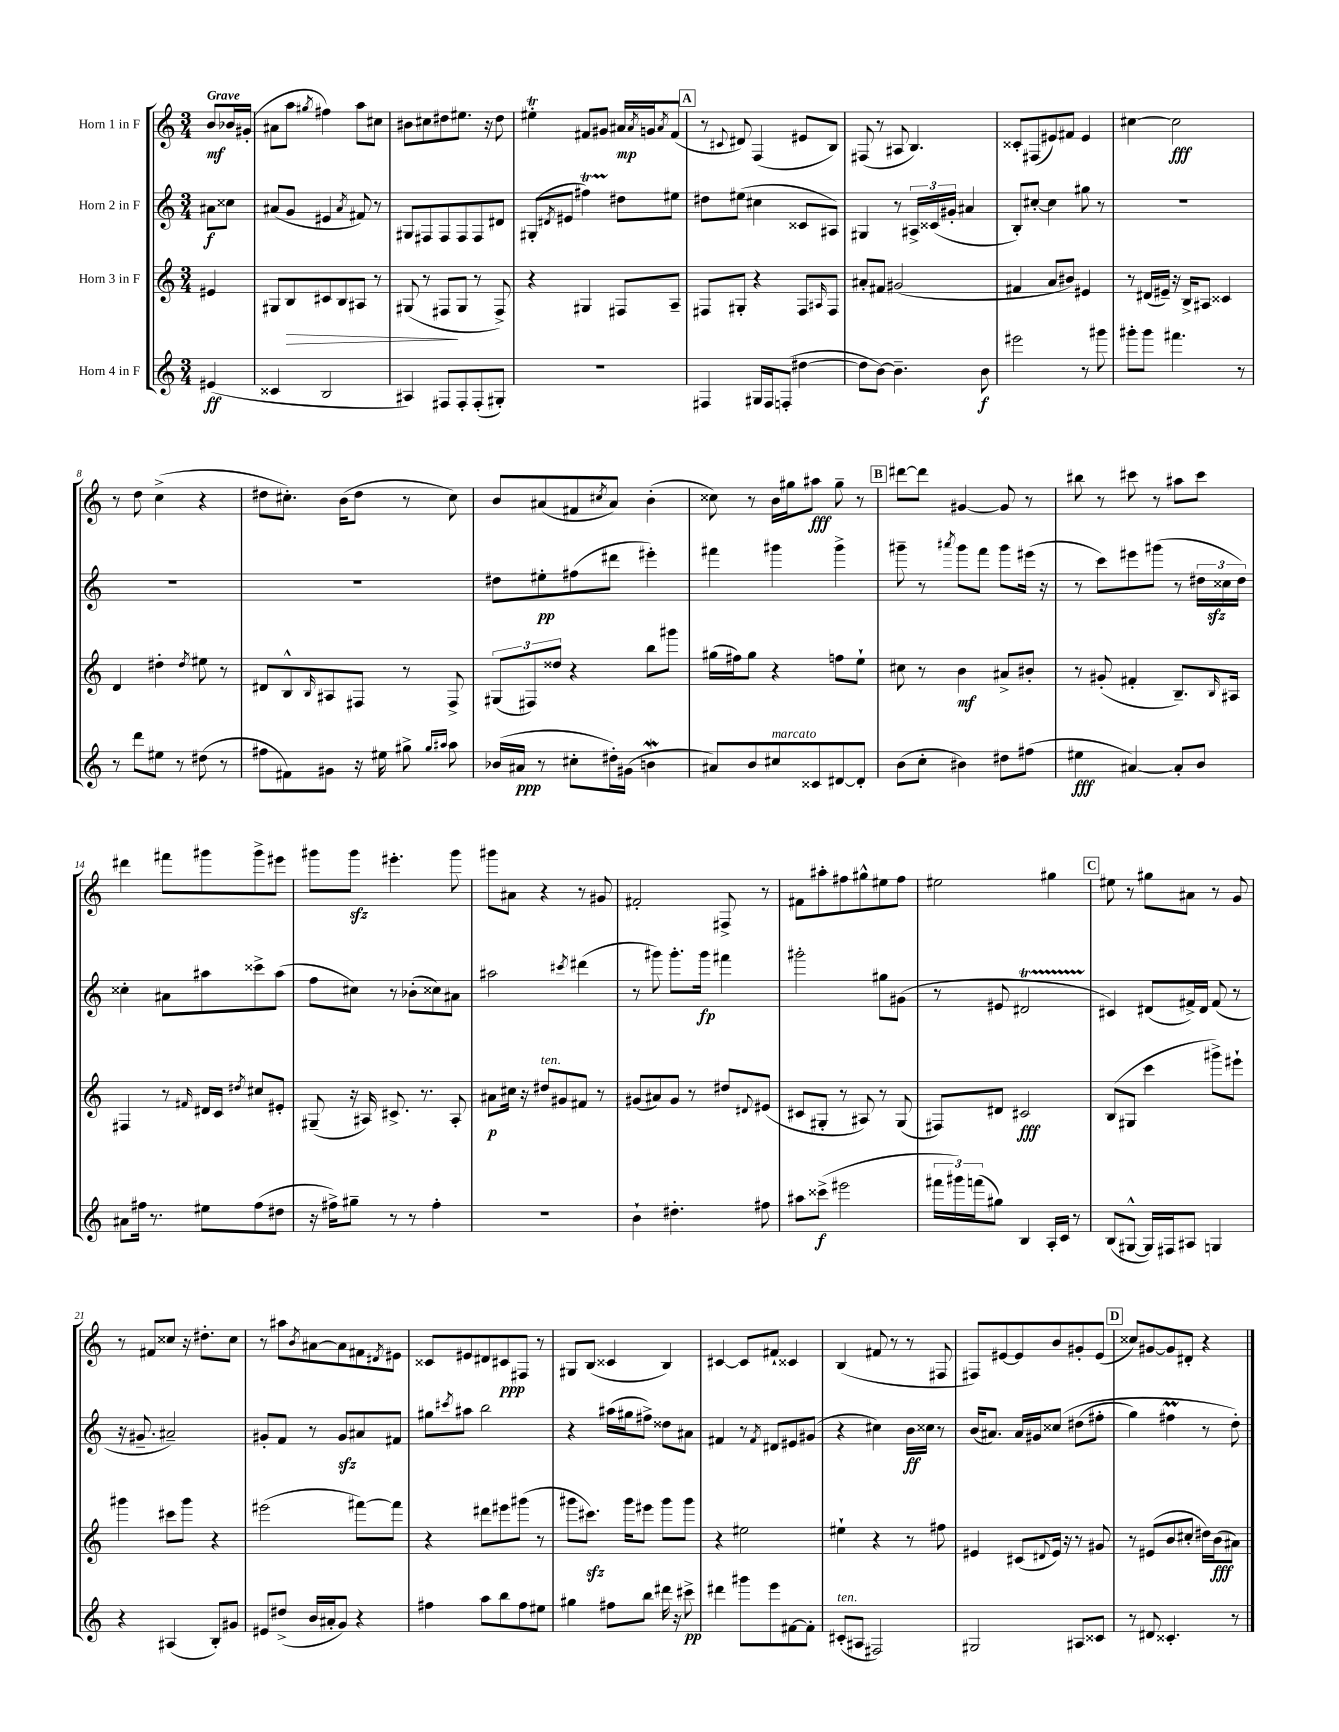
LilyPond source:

<<
\new StaffGroup <<
\new Staff = "s0" \with { instrumentName = "Horn 1 in F" } {
    \clef treble \key c \major \numericTimeSignature \time 3/4 \partial 4 \tempo "Grave"
    b'8\mf bes'16 gis'16-.( |
    ais'8 a''8 \acciaccatura { gis''8 } fis''4) a''8 cis''8 |
    bis'8 cis''8 dis''8 eis''8. r16 dis''8 |
    eis''4-.\trill fis'8 gis'8 ais'16\mp \acciaccatura { ais'8 } g'16 \acciaccatura { ais'8 } fis'8( |
    \mark \markup { \box "A" } r8 \appoggiatura { cis'8 } dis'8) f4( eis'8 b8) |
    fis8( r8 ais8 b4.) |
    cisis'8-. fis8( eis'8) fis'8 eis'4 |
    cis''4~ cis''2\fff |
    r8 d''8 c''4->( r4 |
    dis''8 cis''8.-.) b'16( dis''8 r8 cis''8) |
    b'8 ais'8( fis'8 \acciaccatura { cis''8 } ais'8) b'4-.( |
    cisis''8) r8 b'16 gis''16 ais''8\fff gis''8-- r8 |
    \mark \markup { \box "B" } dis'''8~ dis'''8 gis'4~ gis'8 r8 |
    bis''8 r8 cis'''8 r8 ais''8 cis'''8 |
    dis'''4 fis'''8 gis'''8 gis'''8-> eis'''8 |
    gis'''8 gis'''8\sfz eis'''4.-. gis'''8 |
    gis'''8 ais'8 r4 r8 gis'8 |
    fis'2-. fis8-> r8 |
    fis'8 ais''8-. fis''8 gis''8-^ eis''8 fis''8 |
    eis''2 gis''4 |
    \mark \markup { \box "C" } eis''8 r8 gis''8 ais'8 r8 g'8 |
    r8 fis'8 cisis''8 r16 dis''8.-. cisis''8 |
    r8 ais''8 \acciaccatura { b'8 } ais'8~ ais'8 fis'8 \acciaccatura { dis'8 } eis'8 |
    cisis'8 eis'8 dis'8 cis'8\ppp fis8 r8 |
    gis8 b8( cisis'4 b4) |
    cis'4~ cis'8 fis'8-! cisis'4 |
    b4( fis'8 r8 r8 fis8 |
    fis8) eis'8~ eis'8 b'8 gis'8-. eis'8( |
    \mark \markup { \box "D" } cisis''8) gis'8~ gis'8 dis'8-. r4 \bar "|." |
}
\new Staff = "s1" \with { instrumentName = "Horn 2 in F" } {
    \clef treble \key c \major \numericTimeSignature \time 3/4 \partial 4
    ais'8\f cisis''8 |
    ais'8( g'8 eis'4 \acciaccatura { ais'8 } fis'8) r8 |
    gis8 fis8 fis8 fis8 fis8 dis'8 |
    gis8-.( \acciaccatura { dis'8 } eis'8 fis''4\startTrillSpan) dis''8\stopTrillSpan eis''8 |
    \mark \markup { \box "A" } dis''8 eis''8( cis''4 cisis'8 ais8) |
    gis4 r8 \tuplet 3/2 { ais16-> cisis'16( gis'16-. } ais'4 |
    b8-.) cis''8~-. cis''4 gis''8 r8 |
    R2. |
    R2. |
    R2. |
    dis''8 eis''8-.\pp fis''8( dis'''8 eis'''4-.) |
    fis'''4 gis'''4 gis'''4-> |
    \mark \markup { \box "B" } gis'''8-- r8 \acciaccatura { ais'''8 } gis'''8 f'''8 gis'''8 eis'''16( r16 |
    r8 c'''8) eis'''8 gis'''8( r8 \tuplet 3/2 { dis''16 cisis''16\sfz dis''16) } |
    cisis''4-. ais'8 ais''8 cisis'''8-> ais''8( |
    f''8 cis''8) r8 bes'8-.( cisis''8) ais'8 |
    ais''2 \acciaccatura { cis'''8 } dis'''4( |
    r8 gis'''8) gis'''8.-. gis'''16\fp fis'''4 |
    gis'''2-. gis''8 gis'8( |
    r8 eis'8 dis'2\startTrillSpan |
    \mark \markup { \box "C" } cis'4\stopTrillSpan) dis'8( fis'16->) dis'16 fis'8( r8 |
    r16 gis'8.-- ais'2--) |
    gis'8-. f'8 r8 gis'8\sfz ais'8 fis'8 |
    gis''8 \acciaccatura { cis'''8 } ais''8 b''2 |
    r4 ais''16( gis''16 fis''8->) disis''8 ais'8 |
    fis'4 r8 \acciaccatura { fis'8 } dis'8 eis'8 gis'8( |
    r4 cis''4) b'16\ff cisis''16 r8 |
    b'16( ais'8.) ais'16 gis'16 cisis''8\( dis''8( fis''8-. |
    \mark \markup { \box "D" } g''4) fis''4\prall r8 d''8-.\) \bar "|." |
}
\new Staff = "s2" \with { instrumentName = "Horn 3 in F" } {
    \clef treble \key c \major \numericTimeSignature \time 3/4 \partial 4
    eis'4 |
    gis8 b8\> cis'8 b8 ais8 r8 |
    gis8( r8 fis8\! gis8 r8 fis8->) |
    r4 gis4 fis8 a8-- |
    \mark \markup { \box "A" } fis8 gis8-. r4 fis8 \grace { ais16 } fis8 |
    ais'8-. fis'8 gis'2( |
    fis'4 a'8 bis'8) eis'4 |
    r8 dis'16( eis'16--) r16 b16-> ais8 cisis'4 |
    d'4 dis''4-. \acciaccatura { dis''8 } eis''8 r8 |
    dis'8 b8-^ \grace { b16 } ais8 fis8 r8 fis8-> |
    \tuplet 3/2 { gis8( fis8) disis''8 } r4 b''8 gis'''8 |
    gis''16( fis''16) gis''8 r4 f''8 e''8-! |
    \mark \markup { \box "B" } cis''8 r8 b'4\mf ais'8-> bis'8-. |
    r8 gis'8-.( fis'4-. b8.--) \grace { b16 } ais16 |
    fis4 r8 \grace { fis'16 } dis'16 c'16 \acciaccatura { dis''8 } cis''8 eis'8-. |
    gis8--( r16 ais16) cis'8.-> r8. ais8-. |
    ais'8\p cis''16 r16 dis''8^\markup { \italic "ten." } gis'8 fis'8 r8 |
    gis'8( ais'8) gis'8 r8 dis''8 \appoggiatura { dis'8 } eis'8( |
    cis'8 gis8-. r8 ais8) r8 gis8( |
    fis8) dis'8 cis'2\fff |
    \mark \markup { \box "C" } b8( gis8 c'''4 gis'''8->) eis'''8-! |
    gis'''4 cis'''8 gis'''8 r4 |
    eis'''2( fis'''8~) fis'''8 |
    r4 dis'''8 eis'''8 gis'''8( r8 |
    gis'''8 cis'''8.\sfz) gis'''16 eis'''8 gis'''8 gis'''8 |
    r4 eis''2 |
    eis''4-! r4 r8 fis''8 |
    eis'4 cis'8( \appoggiatura { dis'8 } eis'16) r16 r8 gis'8 |
    \mark \markup { \box "D" } r8 eis'8( b'8 cis''8-. dis''16) b'16\fff( ais'8) \bar "|." |
}
\new Staff = "s3" \with { instrumentName = "Horn 4 in F" } {
    \clef treble \key c \major \numericTimeSignature \time 3/4 \partial 4
    eis'4\ff( |
    cisis'4 b2 |
    ais4) fis8 fis8-. fis8-.( gis8-.) |
    R2. |
    \mark \markup { \box "A" } fis4 gis16 fis16 f8-.( dis''4~ |
    dis''8 b'8~) b'4.-- b'8\f |
    eis'''2 r8 gis'''8 |
    gis'''8-. gis'''8 fis'''4. r8 |
    r8 d'''8 eis''8 r8 dis''8( r8 |
    fis''8 fis'8) gis'8 r16 eis''16 gis''8-> \grace { gis''16 ais''16 } ais''8 |
    bes'16( ais'16\ppp r8 cis''8-. dis''16-.) gis'16( b'4\mordent |
    ais'8) b'8 cis''8^\markup { \italic "marcato" } cisis'8 dis'8~ dis'8-. |
    \mark \markup { \box "B" } b'8( c''8-. bis'4) dis''8 fis''8( |
    eis''4\fff ais'4~) ais'8-. b'8 |
    ais'8 fis''16 r8. eis''8 fis''8( dis''8 |
    r16 fis''16->) gis''8-- r8 r8 fis''4-. |
    R2. |
    b'4-! dis''4.-. fis''8 |
    ais''8 cisis'''8->\f( eis'''2 |
    \tuplet 3/2 { fis'''16 gis'''16) f'''16( } gis''8) b4 a16-. c'16 r8 |
    \mark \markup { \box "C" } b8( gis8~-^ gis16) fis16 ais8 g4 |
    r4 ais4( b8-.) gis'8 |
    eis'8 dis''8->( b'16 ais'16-. g'8) r4 |
    fis''4 a''8 b''8 fis''8 eis''8 |
    gis''4 fis''8 b''8 dis'''16 r16 cis'''8->\pp |
    dis'''4 gis'''8 e'''8 fis'8~ fis'8-. |
    cis'8-.^\markup { \italic "ten." }( ais8 fis2) |
    gis2 ais8 cisis'8 |
    \mark \markup { \box "D" } r8 dis'8 cisis'4.-. r8 \bar "|." |
}
>>
>>
